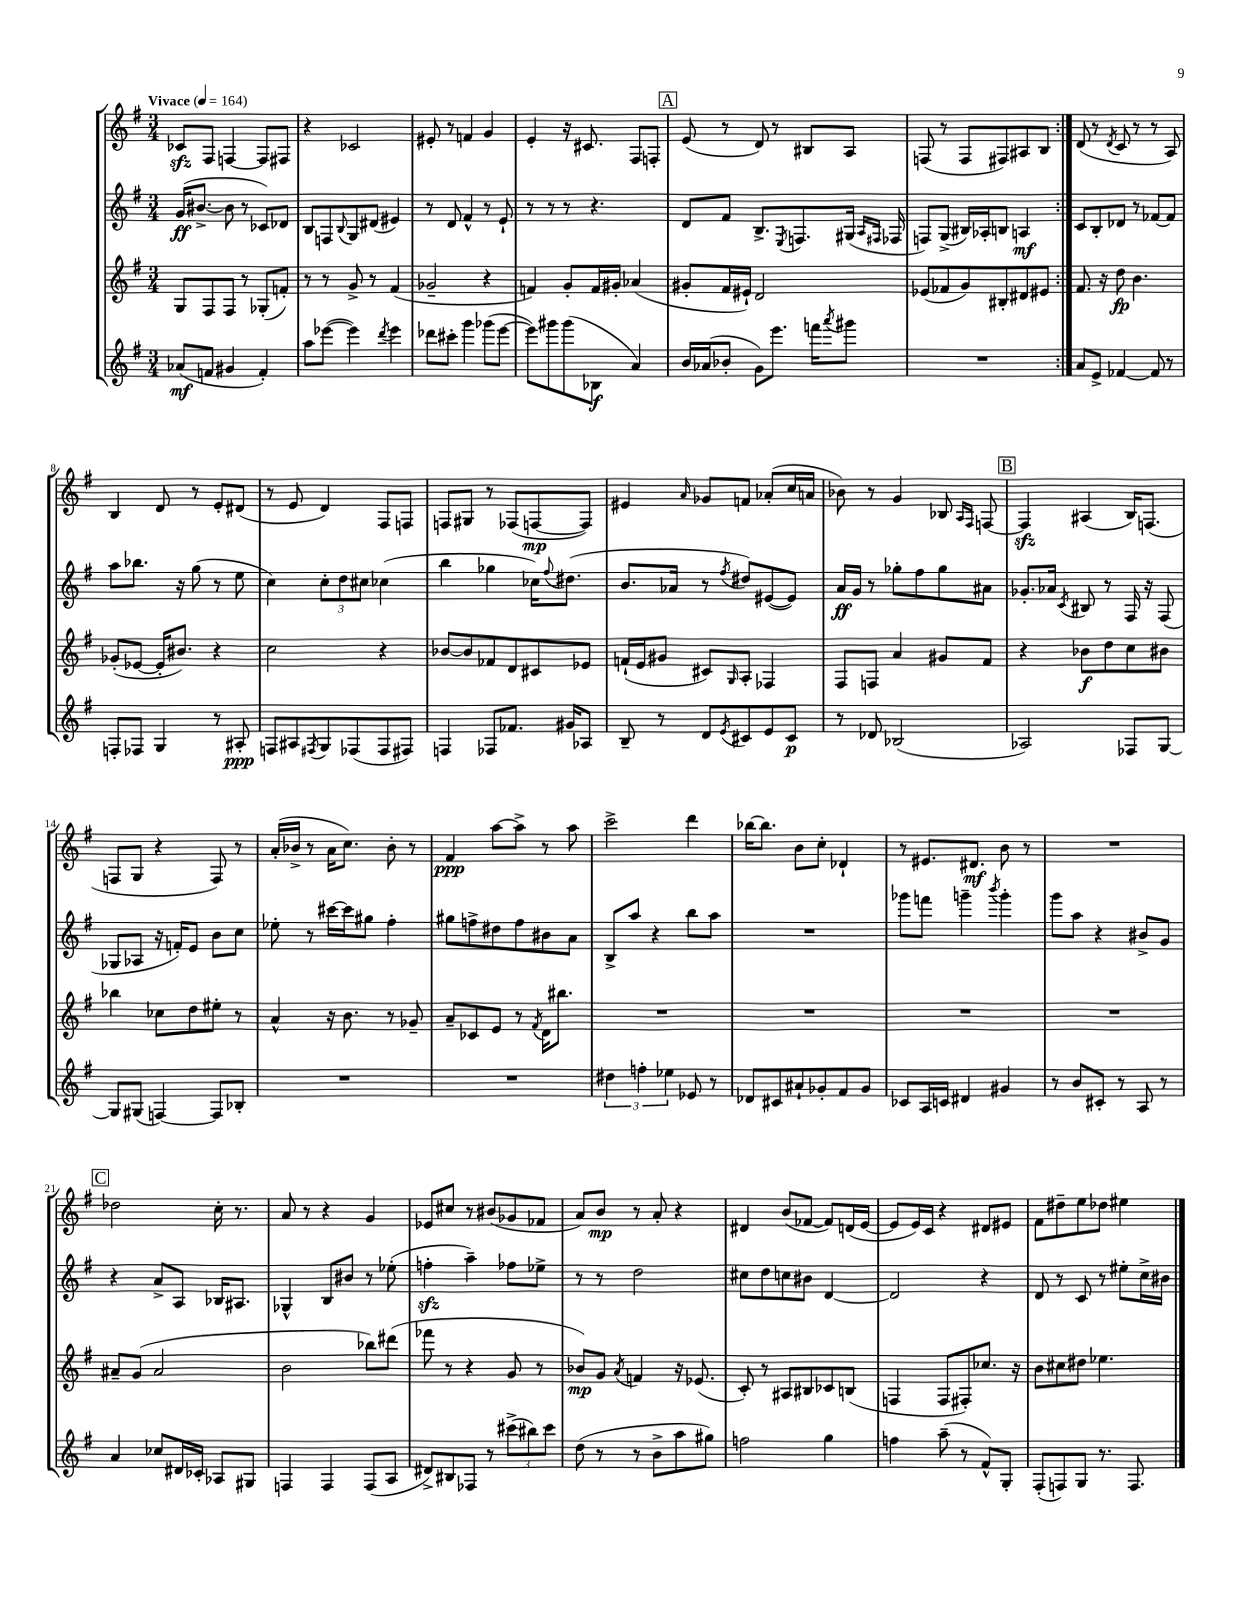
<<
\new StaffGroup <<
\new Staff = "s0" {
    \clef treble \key g \major \numericTimeSignature \time 3/4 \tempo "Vivace" 4 = 164
    \repeat volta 2 { ces'8\sfz fis8 f4~ f8 fis8 |
    r4 ces'2 |
    eis'8-. r8 f'4 g'4 |
    e'4-. r16 cis'8. fis8 f8-. |
    \mark \markup { \box "A" } e'8( r8 d'8) r8 bis8 a8 |
    f8( r8 f8 fis8) ais8 b8 | }
    d'8( r8 \acciaccatura { d'8 } c'8 r8 r8 a8) |
    b4 d'8 r8 e'8-. dis'8( |
    r8 e'8 d'4) fis8 f8 |
    f8 gis8 r8 fes8( f8~\mp f8) |
    eis'4 \grace { a'16 } ges'8 f'8 aes'8-.( c''16 a'16 |
    bes'8) r8 g'4 bes8 \grace { a16 fis16 } f8~ |
    \mark \markup { \box "B" } f4\sfz ais4( b16) f8.( |
    f8 g8 r4 f8) r8 |
    a'16-.( bes'16-> r8 a'16 c''8.) bes'8-. r8 |
    fis'4\ppp a''8~ a''8-> r8 a''8 |
    c'''2-> d'''4 |
    bes''16~ bes''8. b'8 c''8-. des'4-! |
    r8 eis'8. dis'8.\mf b'8 r8 |
    R2. |
    \mark \markup { \box "C" } des''2 c''16-. r8. |
    a'8 r8 r4 g'4 |
    ees'8 cis''8 r8 bis'8( ges'8 fes'8 |
    a'8) b'8\mp r8 a'8-. r4 |
    dis'4 b'8( fes'8~ fes'8) d'16( e'16~ |
    e'8 e'16) c'16 r4 dis'8 eis'8 |
    fis'8 dis''8-- e''8 des''8 eis''4 \bar "|." |
}
\new Staff = "s1" {
    \clef treble \key g \major \numericTimeSignature \time 3/4
    \repeat volta 2 { g'16\ff( bis'8.~-> bis'8 r8 ces'8) des'8 |
    b8 f8 \appoggiatura { b8 } g8 dis'8( eis'4) |
    r8 d'8 fis'4-^ r8 e'8-! |
    r8 r8 r8 r4. |
    \mark \markup { \box "A" } d'8 fis'8 b8.-> \acciaccatura { e8 } f8. gis16( \grace { a16 fis16 } fes16 |
    f8) g8->( bis16) aes16-. b8 a4\mf | }
    c'8 b8-. des'8 r8 fes'8~ fes'8 |
    a''8 bes''8. r16 g''8( r8 e''8 |
    c''4) \tuplet 3/2 { c''8-. d''8 cis''8 } ces''4( |
    b''4 ges''4 ces''16) \appoggiatura { fis''8 } dis''8.( |
    b'8. aes'16 r8 \acciaccatura { fis''8 } dis''8) eis'8~( eis'8) |
    a'16\ff g'16 r8 ges''8-. fis''8 ges''8 ais'8 |
    \mark \markup { \box "B" } ges'8.-. aes'16 \acciaccatura { c'8 } bis8 r8 fis16 r16 fis8( |
    ges8 aes8 r16 f'16-.) e'8 b'8 c''8 |
    ees''8-. r8 cis'''16~ cis'''16 gis''8 fis''4-. |
    gis''8 f''8-> dis''8 f''8 bis'8 a'8 |
    b8-> a''8 r4 b''8 a''8 |
    R2. |
    ges'''8 f'''8 g'''4-- \acciaccatura { b'''8 } g'''4-. |
    g'''8 a''8 r4 bis'8-> g'8 |
    \mark \markup { \box "C" } r4 a'8-> a8 bes16 ais8. |
    ges4-^ b8 bis'8 r8 ees''8-.( |
    f''4-.\sfz a''4--) fes''8 ees''8-> |
    r8 r8 d''2 |
    cis''8 d''8 c''8 bis'8 d'4~ |
    d'2 r4 |
    d'8 r8 c'8 r8 eis''8-. c''16-> bis'16 \bar "|." |
}
\new Staff = "s2" {
    \clef treble \key g \major \numericTimeSignature \time 3/4
    \repeat volta 2 { g8 fis8 fis8 r8 ges8-.( f'8-.) |
    r8 r8 g'8-> r8 fis'4( |
    ges'2-- r4 |
    f'4) g'8-. f'16 gis'16-. aes'4( |
    \mark \markup { \box "A" } gis'8-. fis'16 eis'16-!) d'2 |
    ees'8( fes'8 g'8) bis8-. dis'8 eis'8 | }
    fis'8. r16 d''8\fp b'4. |
    ges'8-.( ees'8~ ees'16-. bis'8.) r4 |
    c''2 r4 |
    bes'8~ bes'8 fes'8 d'8 cis'8 ees'8 |
    f'16-!( e'16 gis'8 cis'8) \grace { g16 } a8-. fes4 |
    fis8 f8 a'4 gis'8 fis'8 |
    \mark \markup { \box "B" } r4 bes'8\f d''8 c''8 bis'8 |
    bes''4 ces''8 d''8 eis''8-. r8 |
    a'4-^ r16 b'8. r8 ges'8-- |
    a'8-- ces'8 e'8 r8 \acciaccatura { fis'8 } d'16 bis''8. |
    R2. |
    R2. |
    R2. |
    R2. |
    \mark \markup { \box "C" } ais'8-- g'8( ais'2 |
    b'2 bes''8) dis'''8( |
    fes'''8 r8 r4 g'8 r8 |
    bes'8\mp) g'8 \acciaccatura { a'8 } f'4 r16 ees'8.( |
    c'8-.) r8 ais8 bis8 ces'8 b8( |
    f4 f8 fis8-.) ces''8. r16 |
    b'8 cis''8 dis''8 ees''4. \bar "|." |
}
\new Staff = "s3" {
    \clef treble \key g \major \numericTimeSignature \time 3/4
    \repeat volta 2 { aes'8\mf( f'8 gis'4 f'4-.) |
    a''8 ees'''8~( ees'''4) \acciaccatura { d'''8 } ees'''4 |
    des'''8 cis'''8-. g'''4 ges'''8( e'''8~ |
    e'''8) gis'''8 gis'''8( bes8\f a'4) |
    \mark \markup { \box "A" } b'16 aes'16( bes'8-. g'8) e'''8. f'''16 \acciaccatura { a'''8 } gis'''8 |
    R2. | }
    a'8 e'8-> fes'4~ fes'8 r8 |
    f8-. fes8 g4 r8 ais8-.\ppp |
    f8 ais8 \acciaccatura { fis8 } g8 fes8( fes8 fis8) |
    f4 fes8 fes'8. gis'16 aes8 |
    b8-- r8 d'8 \acciaccatura { e'8 } cis'8 e'8 cis'8\p |
    r8 des'8 bes2( |
    \mark \markup { \box "B" } aes2) fes8 g8~ |
    g8 gis8( f4~) f8 bes8-. |
    R2. |
    R2. |
    \tuplet 3/2 { dis''4 f''4-. ees''4 } ees'8 r8 |
    des'8 cis'8 ais'8-! ges'8-. fis'8 ges'8 |
    ces'8 a16 c'16 dis'4 gis'4 |
    r8 b'8 cis'8-. r8 a8 r8 |
    \mark \markup { \box "C" } a'4 ces''8 dis'16 ces'16-. aes8 gis8 |
    f4 f4 f8( a8 |
    dis'8->) bis8 fes8 r8 \tuplet 3/2 { cis'''8->( bis''8) cis'''8 } |
    d''8( r8 r8 b'8-> a''8 gis''8) |
    f''2 g''4 |
    f''4 a''8--( r8 fis'8-^) g8-. |
    fis8-.( f8) g8 r8. f8. \bar "|." |
}
>>
>>
